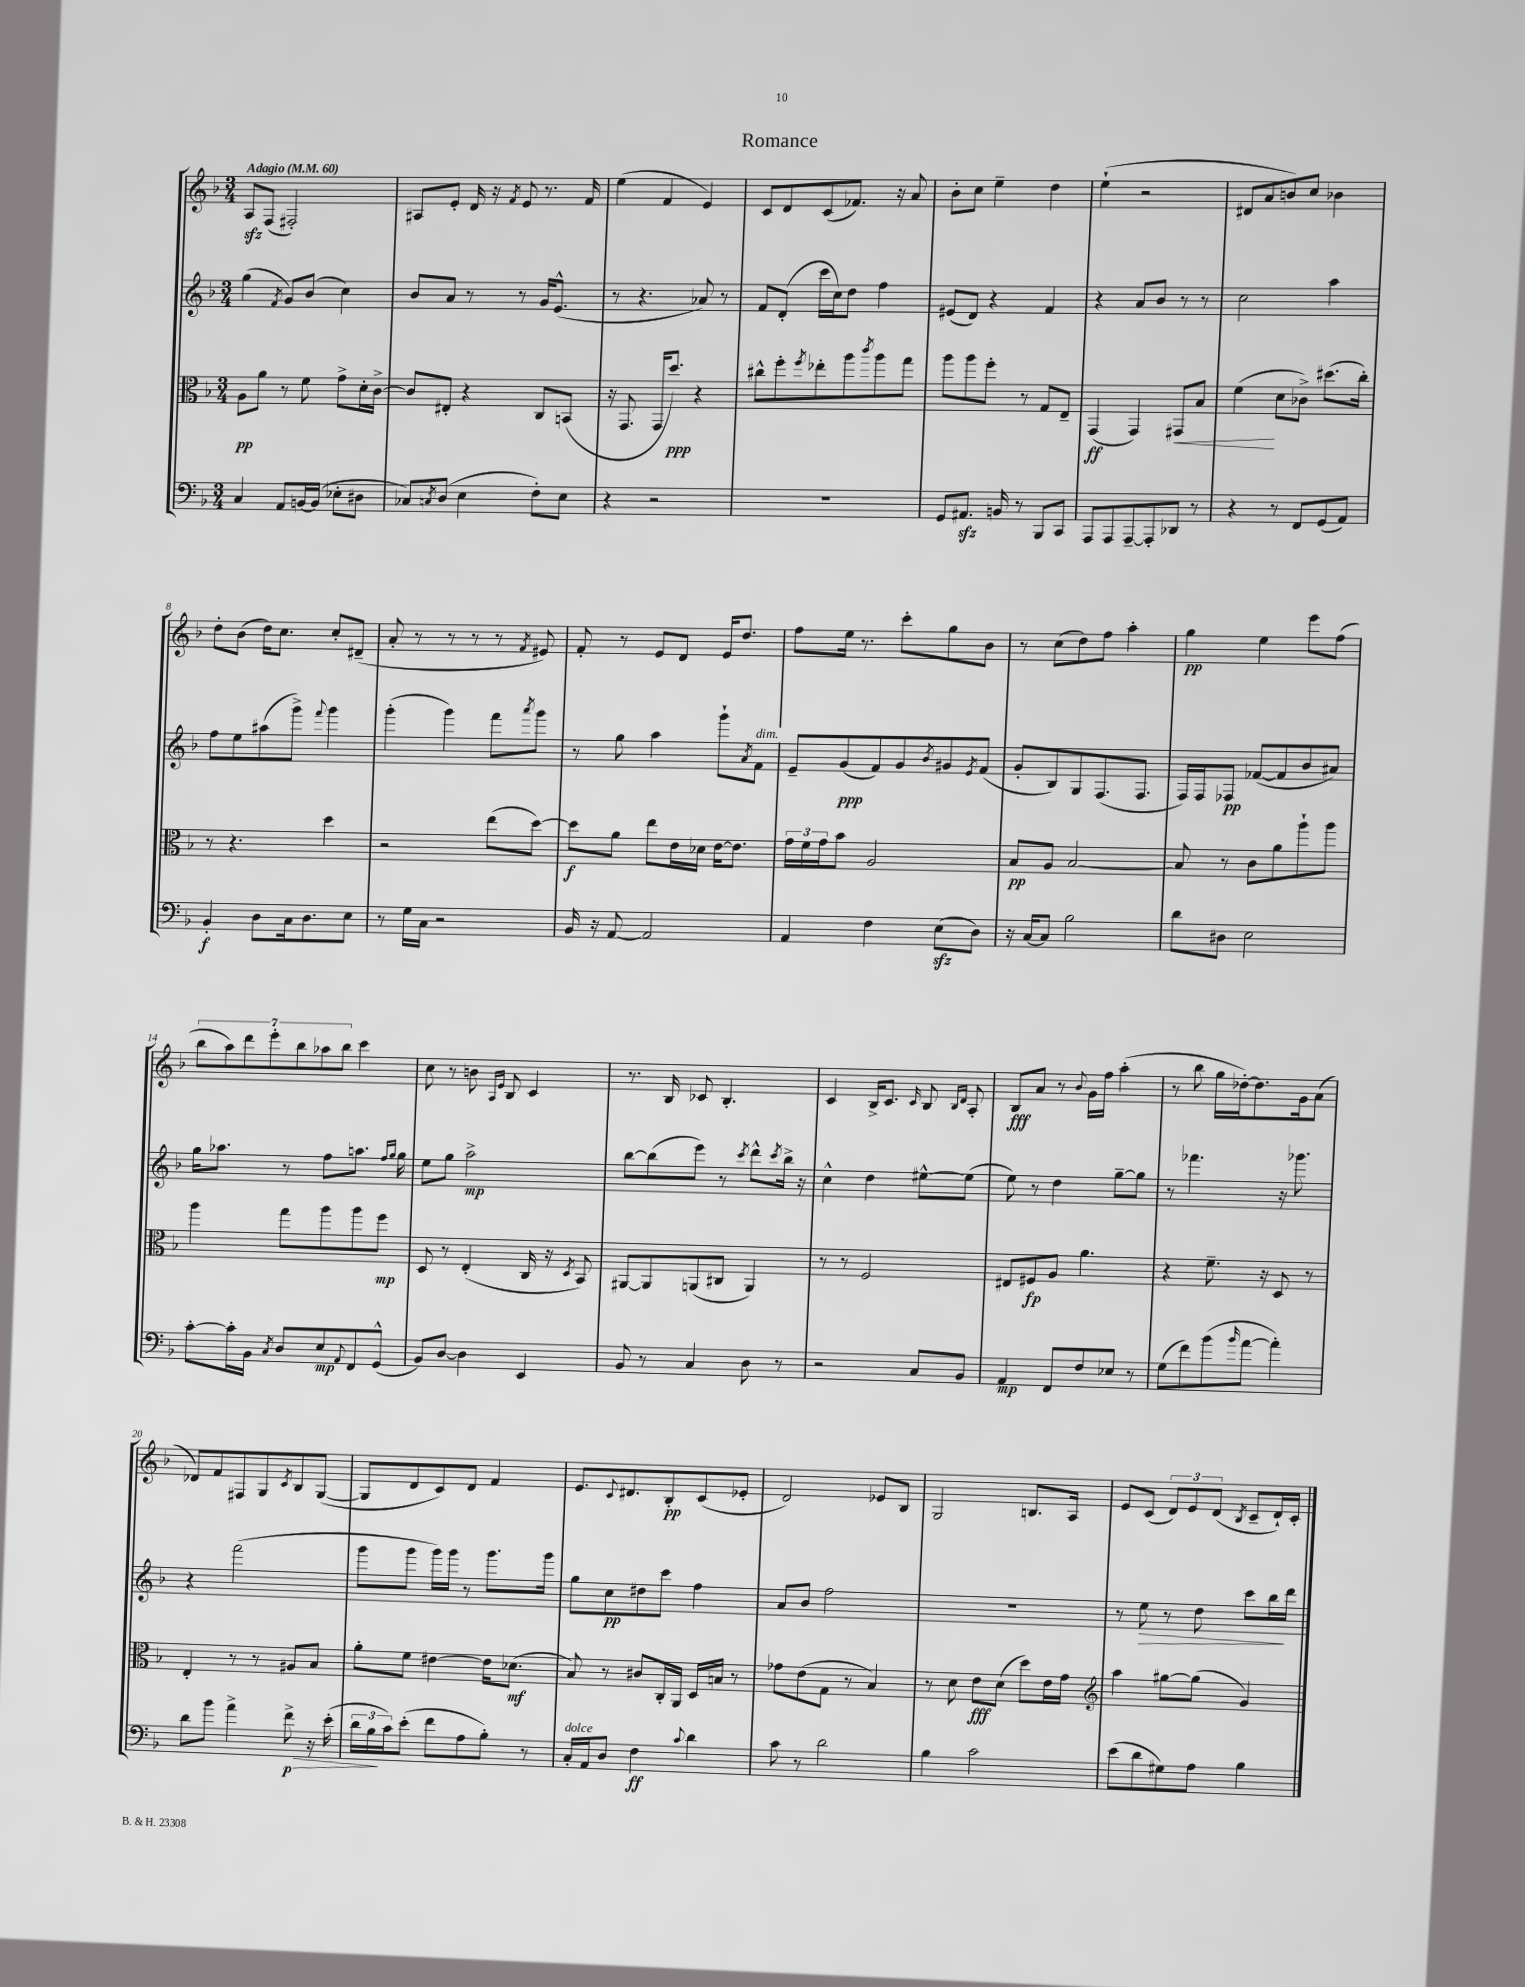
\header { title = "Romance" }
<<
\new StaffGroup <<
\new Staff = "s0" {
    \clef treble \key f \major \numericTimeSignature \time 3/4 \tempo "Adagio" 4 = 60
    a8\sfz f8( fis2-.) |
    ais8 e'8-. d'16 r16 \acciaccatura { f'8 } e'8 r8. f'16 |
    e''4( f'4 e'4) |
    c'8 d'8 c'8( fes'8.) r16 a'8 |
    bes'8-. c''8 e''4-- d''4 |
    e''4-!( r2 |
    dis'8 a'8 b'8) c''8 bes'4 |
    d''8-. bes'8( d''16) c''8. c''8-. dis'8--( |
    a'8-. r8 r8 r8 r8 \acciaccatura { f'8 } eis'8) |
    f'8-. r8 e'8 d'8 e'16 d''8. |
    f''8 e''16 r8. c'''8-. g''8 bes'8 |
    r8 c''8( d''8) f''8 a''4-. |
    g''4\pp e''4 e'''8 f''8( |
    \tuplet 7/4 { bes''8 a''8) d'''8 e'''8-. bes''8 aes''8 bes''8 } c'''4 |
    c''8 r8 b'8 \grace { a16 e'16 } bes8 c'4 |
    r8. bes16 ces'8 bes4.-. |
    c'4 bes16-> c'8. \grace { c'16 } bes8 \grace { bes16 d'16 } a8-. |
    bes8\fff a'8 r8 \appoggiatura { bes'8 } g'16 f''16 a''4-.( |
    r8 bes''8 g''16 des''16~-.) des''8. g'16 a'8( |
    des'8) f'8 fis8 g8 \acciaccatura { c'8 } bes8 g8~( |
    g8 d'8 c'8) d'8 f'4 |
    e'8. \appoggiatura { c'8 } dis'8. bes8-.\pp c'8( ees'8-. |
    d'2) ees'8 bes8 |
    g2 b8. a16 |
    e'8 c'8( \tuplet 3/2 { d'8) e'8 d'8( } \acciaccatura { bes8 } c'8-- d'16-!) c'16-. \bar "|." |
}
\new Staff = "s1" {
    \clef treble \key f \major \numericTimeSignature \time 3/4
    g''4( \acciaccatura { f'8 } g'8) bes'8( c''4) |
    bes'8 a'8 r8 r8 g'16 e'8.-^( |
    r8 r4. aes'8) r8 |
    f'8 d'8-.( c'''16 c''16) d''8 f''4 |
    eis'8( d'8) r4 f'4 |
    r4 a'8 bes'8 r8 r8 |
    c''2 a''4 |
    f''8 e''8 ais''8( g'''8->) \appoggiatura { f'''8 } g'''4 |
    g'''4-.( g'''4) f'''8 \acciaccatura { a'''8 } g'''8 |
    r8 g''8 a''4 g'''8-! \acciaccatura { a'8 } f'8^\markup { \italic "dim." } |
    e'8-- g'8\ppp( f'8) g'8 \acciaccatura { bes'8 } gis'8 \acciaccatura { e'8 } f'8( |
    g'8-. bes8) g8 f8.( f8. |
    f16) f16 fes8\pp fes'8~( fes'8 bes'8 ais'8) |
    g''16 aes''8. r8 f''8 a''8. \grace { f''16 g''16 } g''16 |
    e''8 g''8 a''2->\mp |
    bes''8~ bes''8( e'''8) r8 \acciaccatura { c'''8 } d'''8-^ \acciaccatura { c'''8 } bes''16-> r16 |
    c''4-^ d''4 eis''8~-^ eis''8( |
    e''8) r8 d''4 g''8~-- g''8 |
    r8 fes'''4. r16 ges'''8. |
    r4 f'''2( |
    g'''8 g'''8 g'''16) g'''16 r8 g'''8. g'''16 |
    g''8 c''8\pp dis''8 c'''8 f''4 |
    a'8 bes'8 f''2 |
    R2. |
    r8 e''8\> r8 d''8 c'''8 bes''16\! d'''16 \bar "|." |
}
\new Staff = "s2" {
    \clef alto \key f \major \numericTimeSignature \time 3/4
    a8\pp a'8 r8 f'8 g'8-> d'16-. c'16~-> |
    c'8 eis8-. r4 c8 b,8( |
    r16 g,8. g,16 d''8.\ppp) r4 |
    cis''8-^ f''8-. \acciaccatura { f''8 } ees''8-. a''8 \acciaccatura { c'''8 } a''8 g''8 |
    a''8 a''8 f''8-. r8 g8 e8-- |
    g,4\ff( g,4) gis,8\< bes8 |
    f'4\!( d'8 ces'8->) dis''8.( c''16-.) |
    r8 r4. d''4 |
    r2 e''8( d''8~) |
    d''8\f a'8 e''8 e'16 des'16 e'16~ e'8. |
    \tuplet 3/2 { g'16 f'16 g'16 } bes'8 a2 |
    bes8\pp a8 bes2~ |
    bes8 r8 c'8 a'8 a''8-! a''8 |
    a''4 g''8 a''8 a''8 f''8\mp |
    d8 r8 e4-.( c16 r16 \acciaccatura { d8 } bes,8) |
    ais,8~ ais,8 a,8( cis8 a,4) |
    r8 r8 f2 |
    eis8 fis8\fp a8 a'4. |
    r4 f'8.-- r16 d8 r8 |
    e4-. r8 r8 ais8 bes8 |
    a'8-. f'8 eis'4~ eis'16 des'8.\mf( |
    bes8) r8 cis'8 c16-. a,16 d16 b16 r8 |
    ges'8 e'8( g8 r8 bes4) |
    r8 d'8 e'8\fff d'8( d''8) e'16 g'16 |
    \clef treble a''4 gis''8~ gis''8( g'4) \bar "|." |
}
\new Staff = "s3" {
    \clef bass \key f \major \numericTimeSignature \time 3/4
    c4 a,8 b,16~ b,16( ees8-. dis8 |
    ces8) \acciaccatura { c8 } d8( e4 f8-.) e8 |
    r4 r2 |
    R2. |
    g,8 ais,8.\sfz b,16 r8 bes,,8 c,8 |
    a,,8 a,,8 a,,8~-- a,,8-. des,8 r8 |
    r4 r8 f,8 g,8( a,8) |
    bes,4-.\f d8 c16 d8. e8 |
    r8 g16 c16 r2 |
    bes,16 r16 a,8~ a,2 |
    a,4 f4 e8\sfz( d8) |
    r16 c16~ c8 bes2 |
    d'8 dis8 e2 |
    c'8~-. c'16-. bes,16 \acciaccatura { c8 } d8 e8\mp \appoggiatura { a,8 } f,8 g,8-^( |
    bes,8) d8~ d4 e,4 |
    bes,8 r8 c4 d8 r8 |
    r2 c8 bes,8 |
    a,4\mp f,8 f8 ees8 r8 |
    g8( f'8) bes'8( \grace { bes'16 } a'8~ a'4-.) |
    d'8 bes'8 a'4-> f'8->\p\> r16 e'16-.( |
    \tuplet 3/2 { d'16 bes16\! c'16) } e'8-.( f'8 a8 bes8-.) r8 |
    c16-.^\markup { \italic "dolce" } a,16 d8 f4\ff \appoggiatura { c'8 } d'4 |
    c'8 r8 d'2 |
    bes4 c'2 |
    e'8( d'8 gis8) a8 bes4 \bar "|." |
}
>>
>>
